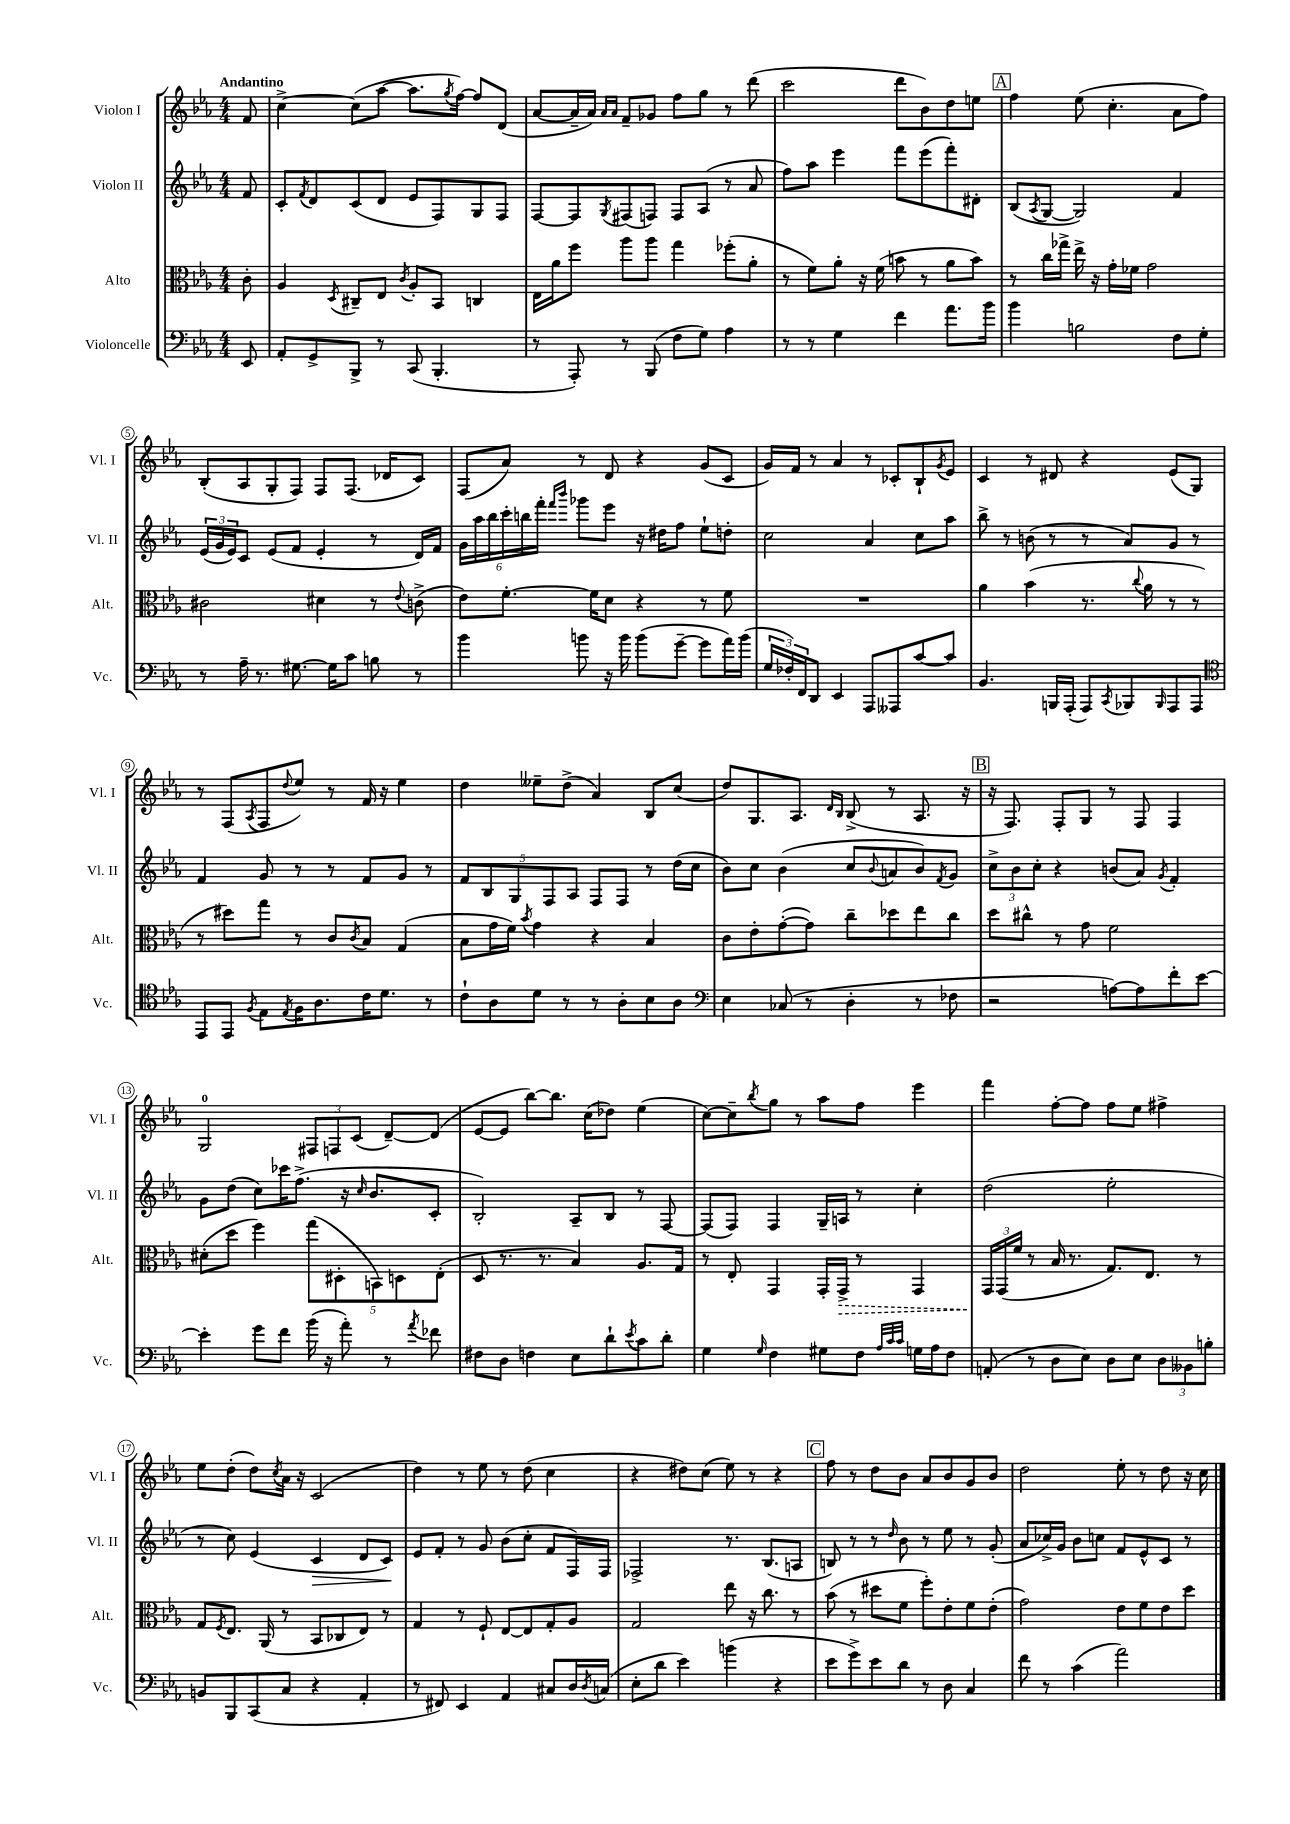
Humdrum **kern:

**kern	**kern	**kern	**kern
*staff4	*staff3	*staff2	*staff1
*clefF4	*clefC3	*clefG2	*clefG2
*k[b-e-a-]	*k[b-e-a-]	*k[b-e-a-]	*k[b-e-a-]
*M4/4	*M4/4	*M4/4	*M4/4
8EE-	8c'	8f	8f
=	=	=	=
8AA-'	4A-	8c'	[4cc^
.	.	8qf	.
8GG^	.	8d	.
.	8qD	.	.
8BBB-^	8C#~	(8c	(8cc]
8r	8E-	8d	[8aa-
.	8qc	.	.
(8CC	8A-'	8e-	8.aa-]
4.BBB-'	8BB-	8F)	.
.	.	.	8qgg
.	.	.	[16ff)
.	4C	8G	8ff]
.	.	8F	(8d
=	=	=	=
8r	16E-	[8F	[8a-
.	16a-	.	.
8AAA-')	8ff	8F]	16a-~]
.	.	.	16a-)
.	.	.	16qqa-
.	.	8qG	16qqa-
8r	8aa-	(8F#	8f~
(8BBB-	8aa-	8F)	8g-
8F	4gg	8F	8ff
8G)	.	(8A-	8gg
4A-	(8ff-'	8r	8r
.	8a-'	8a-	(8ddd
=	=	=	=
8r	8r	8ff)	2ccc
8r	8f)	8aa-	.
4G	8a-'	4eee-	.
.	16r	.	.
.	(16f	.	.
4f	8b	8fff	8ddd
.	8r	(8eee-	8b-)
8.a-	8a-	8fff')	8dd
.	8b)	8d#'	8ee
16b-	.	.	.
=	=	=	=
4b-	8r	(8B-	4ff
.	.	8qA-	.
.	16cc	[8G	.
.	16gg-^	.	.
2B	16ee-^	2G])	(8ee-
.	16r	.	.
.	16g'	.	4.cc'
.	16f-	.	.
.	2g	.	.
8F	.	4f	8a-
8G'	.	.	8ff)
=	=	=	=
8r	2c#	(24e-	(8B-'
.	.	24g	.
.	.	24e-)	.
16A-~	.	8c	8A-
8.r	.	.	.
.	.	(8e-	8G'
[8.G#	.	8f	8F)
.	4d#	4e-'	8F
16G#]	.	.	.
8c	.	.	(8.F
8B	8r	8r	.
.	.	.	16d-
.	8qqe-	.	.
8r	(8c^	16d)	8c)
.	.	16f	.
=	=	=	=
4b-	8e-)	24g	(8F
.	.	24aa-	.
.	.	24bb-	.
.	[8.f'	24ccc'	8a-)
.	.	24bb	.
.	.	24fff'	.
.	.	16qqfff	.
.	.	16qqbbb-	.
8b	.	8ggg-	8r
.	16f]	.	.
16r	8d	8eee-	8d
16b	.	.	.
(8b	4r	16r	4r
.	.	16dd#	.
[8g~	.	8ff	.
8g]	8r	8ee-`	(8g
16a-)	8f	8dd'	8c
(16b	.	.	.
=	=	=	=
24G	1r	2cc	16g)
24F-')	.	.	.
.	.	.	16f
24FF	.	.	.
8DD	.	.	8r
4EE-	.	.	4a-
8AAA-	.	4a-	8r
8AAA--	.	.	8c-'
[8c	.	8cc	8B-`
.	.	.	8qg
8c]	.	8aa-	8e-
=	=	=	=
4.BB-	4a-	8bb-^	4c
.	.	8r	.
.	(4b-	(8b	8r
16BBB	.	8r	8d#
(16AAA-'	.	.	.
8AAA-)	8.r	8r	4r
8qCC	.	.	.
8BBB-	.	8a-)	.
.	8qqcc	.	.
.	16a-	.	.
16qqBBB-	.	.	.
8AAA-	8r	8g	(8e-
8AAA-	8r	8r	8G)
=	=	=	=
*clefC4	*	*	*
8EE-	8r	4f	8r
8EE-	8dd#)	.	(8F
8qF	.	.	8qA-
8E-	8gg	8g	8F
8qE-	.	.	8qqdd
16F	8r	8r	8ee-)
8.A-	.	.	.
.	8c	8r	8r
.	8qc	.	.
16c	8B-	8f	16f
8.d	.	.	16r
.	(4G	8g	4ee-
8r	.	8r	.
=	=	=	=
8c`	8B-	10f	4dd
.	.	10B-	.
8A-	16g	.	.
.	16f)	.	.
.	.	10G	.
.	8qb-	.	.
8d	4g	.	8ee--~
.	.	10F	.
8r	.	.	(8dd^
.	.	10A-	.
8r	4r	8F	4a-)
8A-'	.	8F	.
8B-	4B-	8r	8B-
8A-	.	(16dd	(8cc
.	.	16cc	.
=	=	=	=
*clefF4	*	*	*
4E-	8c	8b-)	8dd)
.	8e-'	8cc	8.G
(8C-	([8g'	(4b-	.
.	.	.	8.A-
8r	8g])	.	.
.	.	.	16qqd
.	.	.	16qqB-
4D'	8cc~	8cc	(8B-^
.	.	8qqb-	.
.	8dd-	8a	8r
8r	8ee-	8b-)	8.A-
.	.	8qf	.
8F-	8cc	8g	.
.	.	.	16r
=	=	=	=
2r	8dd	12cc^	16r
.	.	.	8.F)
.	.	12b-	.
.	8cc#^^	.	.
.	.	12cc'	.
.	8r	4r	8F'
.	8g	.	8G
[8A)	2f	(8b	8r
8A]	.	8a-)	8F
.	.	8qg	.
8f'	.	4f'	4F
[8e-	.	.	.
=	=	=	=
4e-']	(8d#'	8g	2G
.	8dd	(8dd	.
8g	4ff)	8cc)	.
8f	.	16ccc-	.
.	.	(8.ff^	.
(16b-	(10gg	.	12F#
16r	.	.	.
.	.	.	12F
.	10D#'	.	.
8a-')	.	16r	.
.	.	.	(12c
.	.	16qqcc	.
.	.	8.b-	.
.	10BB)	.	.
8r	.	.	[8d~)
.	10D	.	.
8qa-	.	.	.
8f-	.	8c'	(8d]
.	(10E-'	.	.
=	=	=	=
8F#	8D	2B-')	[8e-
8D	8.r	.	8e-]
4F	.	.	[8bb-)
.	8.r	.	.
.	.	.	8.bb-]
8E-	4B-)	8A-~	.
.	.	.	(16cc
8d`	.	8B-	8dd-)
8qe-	.	.	.
8c	8.A-	8r	(4ee-
8d'	.	[8F	.
.	16G	.	.
=	=	=	=
4G	8r	(8F]	[8cc)
.	8E-'	8F)	8cc~]
16qqG	.	.	8qbb-
4F	4GG	4F	8gg
.	.	.	8r
8G#	16GG'	16G~	8aa-
.	16GG^	16A	.
8F	8r	8r	8ff
32qqA-	.	.	.
32qqc	.	.	.
32qqc	.	.	.
16G	4GG	4cc'	4eee-
16A-	.	.	.
8F	.	.	.
=	=	=	=
(8AA'	24GG	(2dd	4fff
.	(24GG	.	.
.	24f	.	.
8r	8r	.	.
8D	16B-	.	[8ff'
.	8.r	.	.
8E-)	.	.	8ff]
8D	8.G)	2ee-'	8ff
8E-	.	.	8ee-
.	8.E-	.	.
12D	.	.	4ff#^
12BB--	.	.	.
.	8r	.	.
12B'	.	.	.
=	=	=	=
8BB	8G	8r	8ee-
.	8qF	.	.
8BBB-	8.E-	8cc)	(8dd'
(8CC	.	(4e-	8dd)
.	(16AA-	.	.
.	.	.	8qcc
8C	8r	.	16a-
.	.	.	16r
4r	8BB-	4c	(2c
.	8C-	.	.
4AA-'	8E-)	8d	.
.	8r	8c)	.
=	=	=	=
8r	4G	8e-	4dd)
8FF#)	.	8f'	.
4EE-	8r	8r	8r
.	8F`	8g	8ee-
4AA-	[8E-	(8b-	8r
.	8E-]	8cc'	(8dd
8C#	8G'	8f	4cc
16D	8A-	16F)	.
8qD	.	.	.
(16C	.	16F	.
=	=	=	=
8E-'	2G	2F-^	4r
8d	.	.	.
4e-)	.	.	8dd#)
.	.	.	(8cc
(4b	8ee-	8.r	8ee-)
.	16r	.	8r
.	8.cc	(8.B-	.
4r	.	.	4r
.	8r	8A	.
=	=	=	=
8e-	(8b-	8B)	8ff
8g^)	8r	8r	8r
8e-	8dd#	8r	8dd
.	.	16qqdd	.
8d	8f	8b-	8b-
8r	8ff')	8r	8a-
8D	8e-'	8ee-	8b-
4C	8f	8r	8g
.	(8e-'	(8g'	8b-
=	=	=	=
8f	2g)	8a-	2dd
8r	.	16cc-^)	.
.	.	16g	.
(4c	.	8b-	.
.	.	8cc	.
2a-)	8e-	8f	8ee-'
.	8f	8e-^^	8r
.	8e-	8c	8dd
.	8dd	8r	16r
.	.	.	16cc
==	==	==	==
*-	*-	*-	*-
